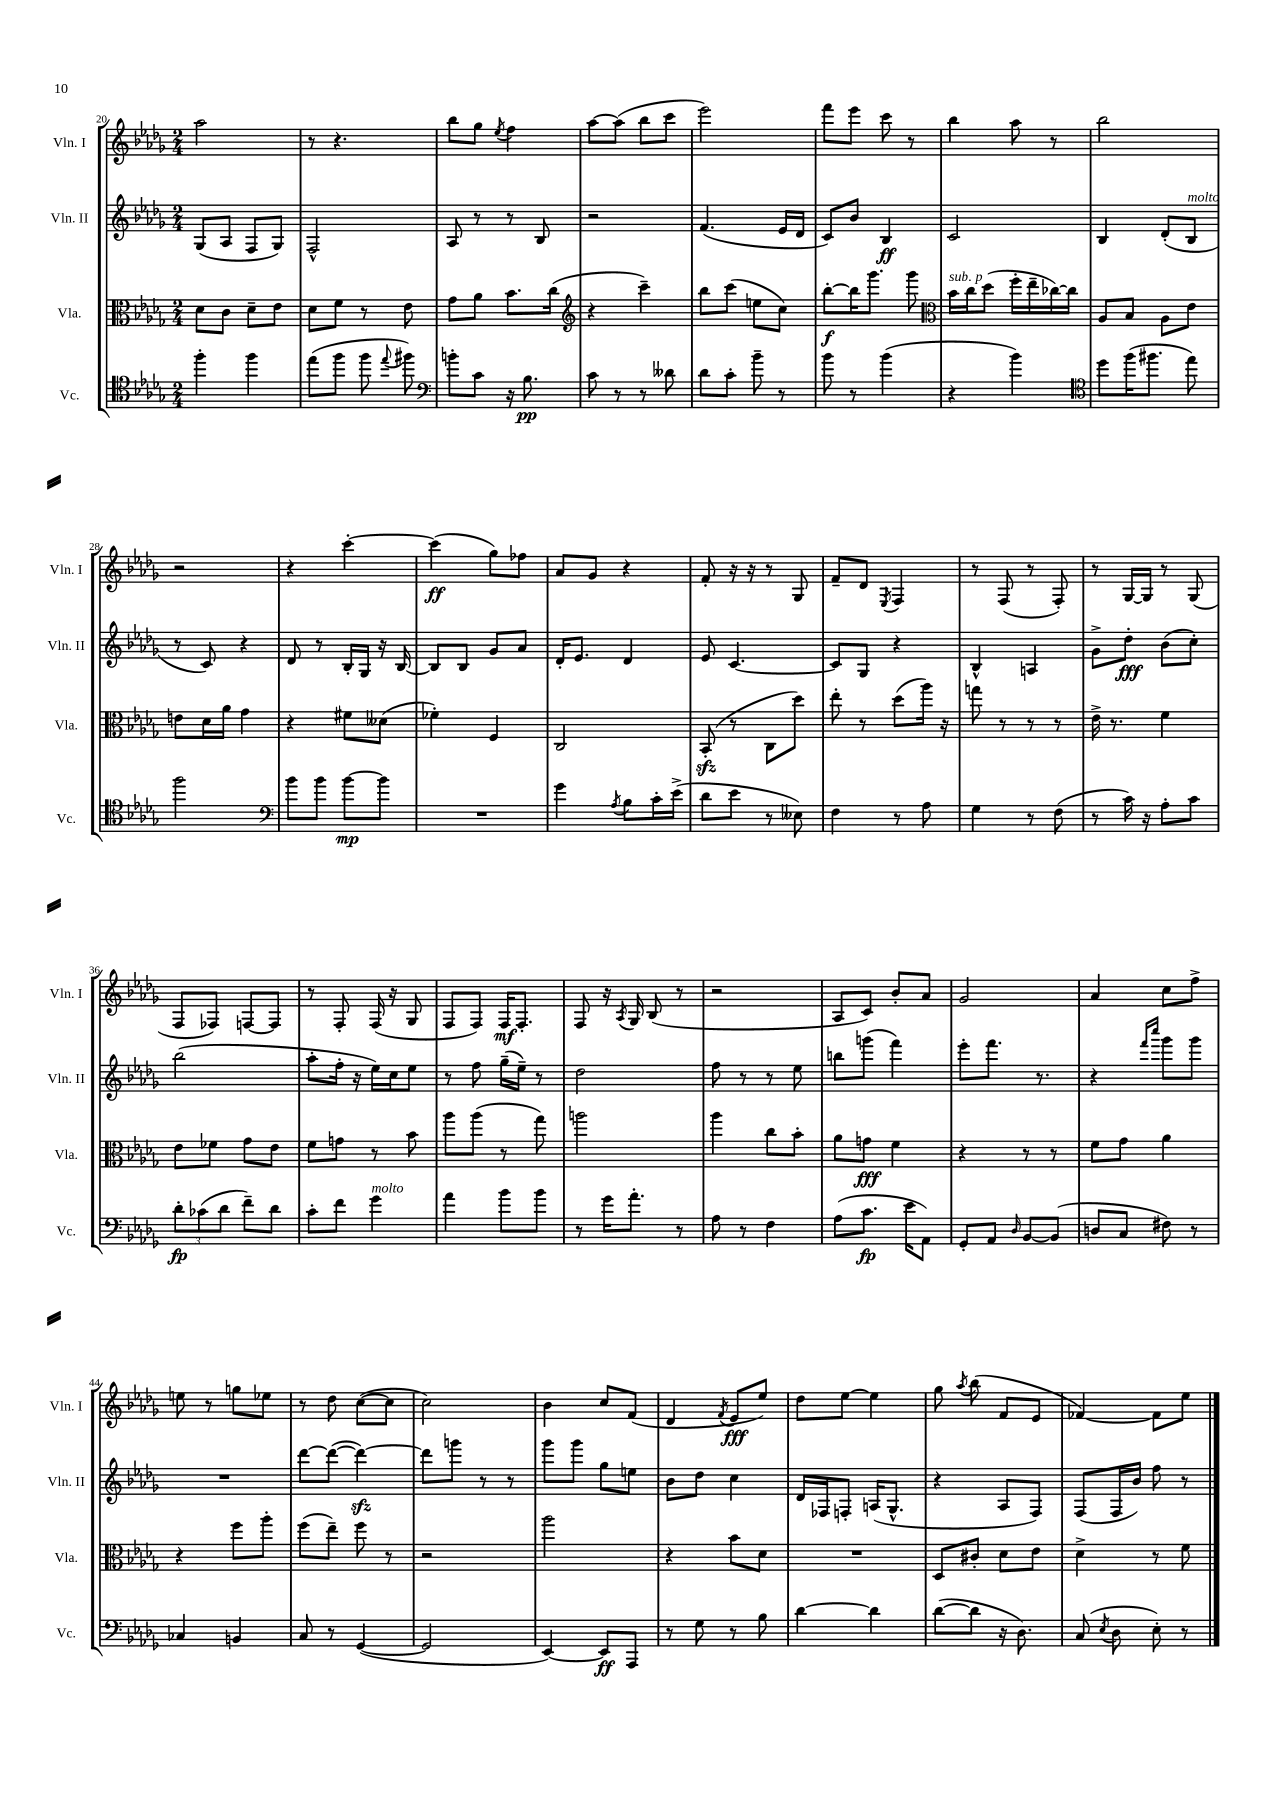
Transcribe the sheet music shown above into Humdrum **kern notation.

**kern	**kern	**kern	**kern
*staff4	*staff3	*staff2	*staff1
*clefC4	*clefC3	*clefG2	*clefG2
*k[b-e-a-d-g-]	*k[b-e-a-d-g-]	*k[b-e-a-d-g-]	*k[b-e-a-d-g-]
*M2/4	*M2/4	*M2/4	*M2/4
4ff'	8d-	(8G-	2aa-
.	8c	8A-	.
4ff	8d-~	8F	.
.	8e-	8G-)	.
=	=	=	=
(8ee-	8d-	2F^^	8r
8ff	8f	.	4.r
8ff	8r	.	.
8qqee-	.	.	.
8ff#)	8e-	.	.
=	=	=	=
*clefF4	*	*	*
8b'	8g-	8A-	8bb-
8c	8a-	8r	8gg-
.	.	.	8qee-
16r	8.b-	8r	4ff
8.B-	.	.	.
.	.	8B-	.
.	(16cc	.	.
=	=	=	=
*	*clefG2	*	*
8c	4r	2r	[8aa-
8r	.	.	(8aa-]
8r	4ccc~)	.	8bb-
8d--	.	.	8ccc
=	=	=	=
8d-	8bb-	(4.f	2eee-)
8c'	(8ccc	.	.
8b-~	8ee	.	.
8r	8cc)	16e-	.
.	.	16d-	.
=	=	=	=
8b-	[8bb-'	8c)	8fff
8r	16bb-]	8b-	8eee-
.	8.ggg-	.	.
(4b-	.	4B-	8ccc
.	8ggg-	.	8r
=	=	=	=
*	*clefC3	*	*
4r	16b-	2c	4bb-
.	16cc	.	.
.	(8dd-	.	.
4b-)	16ff'	.	8aa-
.	16ee-~	.	.
.	[16cc-)	.	8r
.	16cc-]	.	.
=	=	=	=
*clefC4	*	*	*
8dd-	8A-	4B-	2bb-
(16ff	8B-	.	.
8.ff#	.	.	.
.	8A-	(8d-'	.
8ee-)	8e-	8B-	.
=	=	=	=
2ff	8e	8r	2r
.	16d-	8c)	.
.	16a-	.	.
.	4g-	4r	.
=	=	=	=
*clefF4	*	*	*
8b-	4r	8d-	4r
8b-	.	8r	.
[8b-	8f#	16B-'	[4ccc'
.	.	16G-	.
8b-]	(8d--	16r	.
.	.	[16B-	.
=	=	=	=
2r	4f-')	8B-]	(4ccc]
.	.	8B-	.
.	4F	8g-	8gg-)
.	.	8a-	8ff-
=	=	=	=
4g-	2C	16d-'	8a-
.	.	8.e-	.
.	.	.	8g-
8qA-	.	.	.
8B-	.	4d-	4r
16c'	.	.	.
(16e-^	.	.	.
=	=	=	=
8d-	(8BB-'	8e-	8f'
8e-	8r	[4.c	16r
.	.	.	16r
8r	8C	.	8r
8E--)	8dd-)	.	8G-
=	=	=	=
4F	8ee-'	8c]	8f~
.	8r	8G-	8d-
.	.	.	8qE-
8r	(8dd-	4r	4F
8A-	16aa-)	.	.
.	16r	.	.
=	=	=	=
4G-	8gg	4B-^^	8r
.	8r	.	(8F
8r	8r	4A	8r
(8F	8r	.	8F')
=	=	=	=
8r	16e-^	8g-^	8r
.	8.r	.	.
16c)	.	8dd-'	[16G-
16r	.	.	16G-]
8A-'	4f	(8b-	8r
8c	.	8cc')	(8G-
=	=	=	=
12d-'	8e-	(2bb-	8F
(12c-	.	.	.
.	8f-	.	8F-)
12d-	.	.	.
8f~)	8g-	.	[8F
8d-	8e-	.	8F]
=	=	=	=
8c'	8f	8aa-'	8r
8f	8g	16ff'	8F'
.	.	16r	.
4g-	8r	16ee-)	(16F
.	.	16cc	16r
.	8b-	8ee-	8G-
=	=	=	=
4a-	8aa-	8r	8F
.	(8aa-	8ff	8F)
8b-	8r	(16gg-~	16F
.	.	16ee-~)	8.F'
8b-	8gg-)	8r	.
=	=	=	=
8r	2aa	2dd-	8F
16g-	.	.	16r
.	.	.	8qA-
8.a-'	.	.	16G-
.	.	.	(8B-
8r	.	.	8r
=	=	=	=
8A-	4aa-	8ff	2r
8r	.	8r	.
4F	8cc	8r	.
.	8b-'	8ee-	.
=	=	=	=
(8A-	8a-	8bb	8A-
8.c	8g	(8ggg	8c)
.	4f	4fff)	8b-'
16e-	.	.	.
8AA-)	.	.	8a-
=	=	=	=
8GG-'	4r	8eee-'	2g-
8AA-	.	8.fff	.
16qqD-	.	.	.
[8BB-	8r	.	.
.	.	8.r	.
(8BB-]	8r	.	.
=	=	=	=
8D	8f	4r	4a-
8C	8g-	.	.
.	.	16qqfff	.
.	.	16qqcccc	.
8F#)	4a-	8ggg-	8cc
8r	.	8ggg-	8ff^
=	=	=	=
4C-	4r	2r	8ee
.	.	.	8r
4BB	8ff	.	8gg
.	8aa-'	.	8ee-
=	=	=	=
8C	(8ff	[8ddd-	8r
8r	8ee-~)	(8ddd-_	8dd-
([4GG-	8ff	4ddd-_)	([8cc
.	8r	.	8cc]
=	=	=	=
2GG-]	2r	8ddd-]	2cc)
.	.	8ggg	.
.	.	8r	.
.	.	8r	.
=	=	=	=
[4EE-)	2aa-	8ggg-	4b-
.	.	8ggg-	.
8EE-]	.	8gg-	8cc
8AAA-	.	8ee	(8f
=	=	=	=
8r	4r	8b-	4d-
8G-	.	8dd-	.
.	.	.	8qf
8r	8b-	4cc	8e-
8B-	8d-	.	8ee-)
=	=	=	=
[4d-	2r	16d-	8dd-
.	.	16F-	.
.	.	8F'	[8ee-
4d-]	.	(16A	4ee-]
.	.	8.G-^^	.
=	=	=	=
([8d-	8D-	4r	8gg-
.	.	.	8qaa-
8d-]	8c#'	.	(8bb-
16r	8d-	8A-	8f
8.D-)	.	.	.
.	8e-	8F)	8e-
=	=	=	=
(8C	4d-^	(8F	[4f-)
8qE-	.	.	.
8D-	.	16F	.
.	.	16b-)	.
8E-')	8r	8ff	8f-]
8r	8f	8r	8ee-
==	==	==	==
*-	*-	*-	*-
